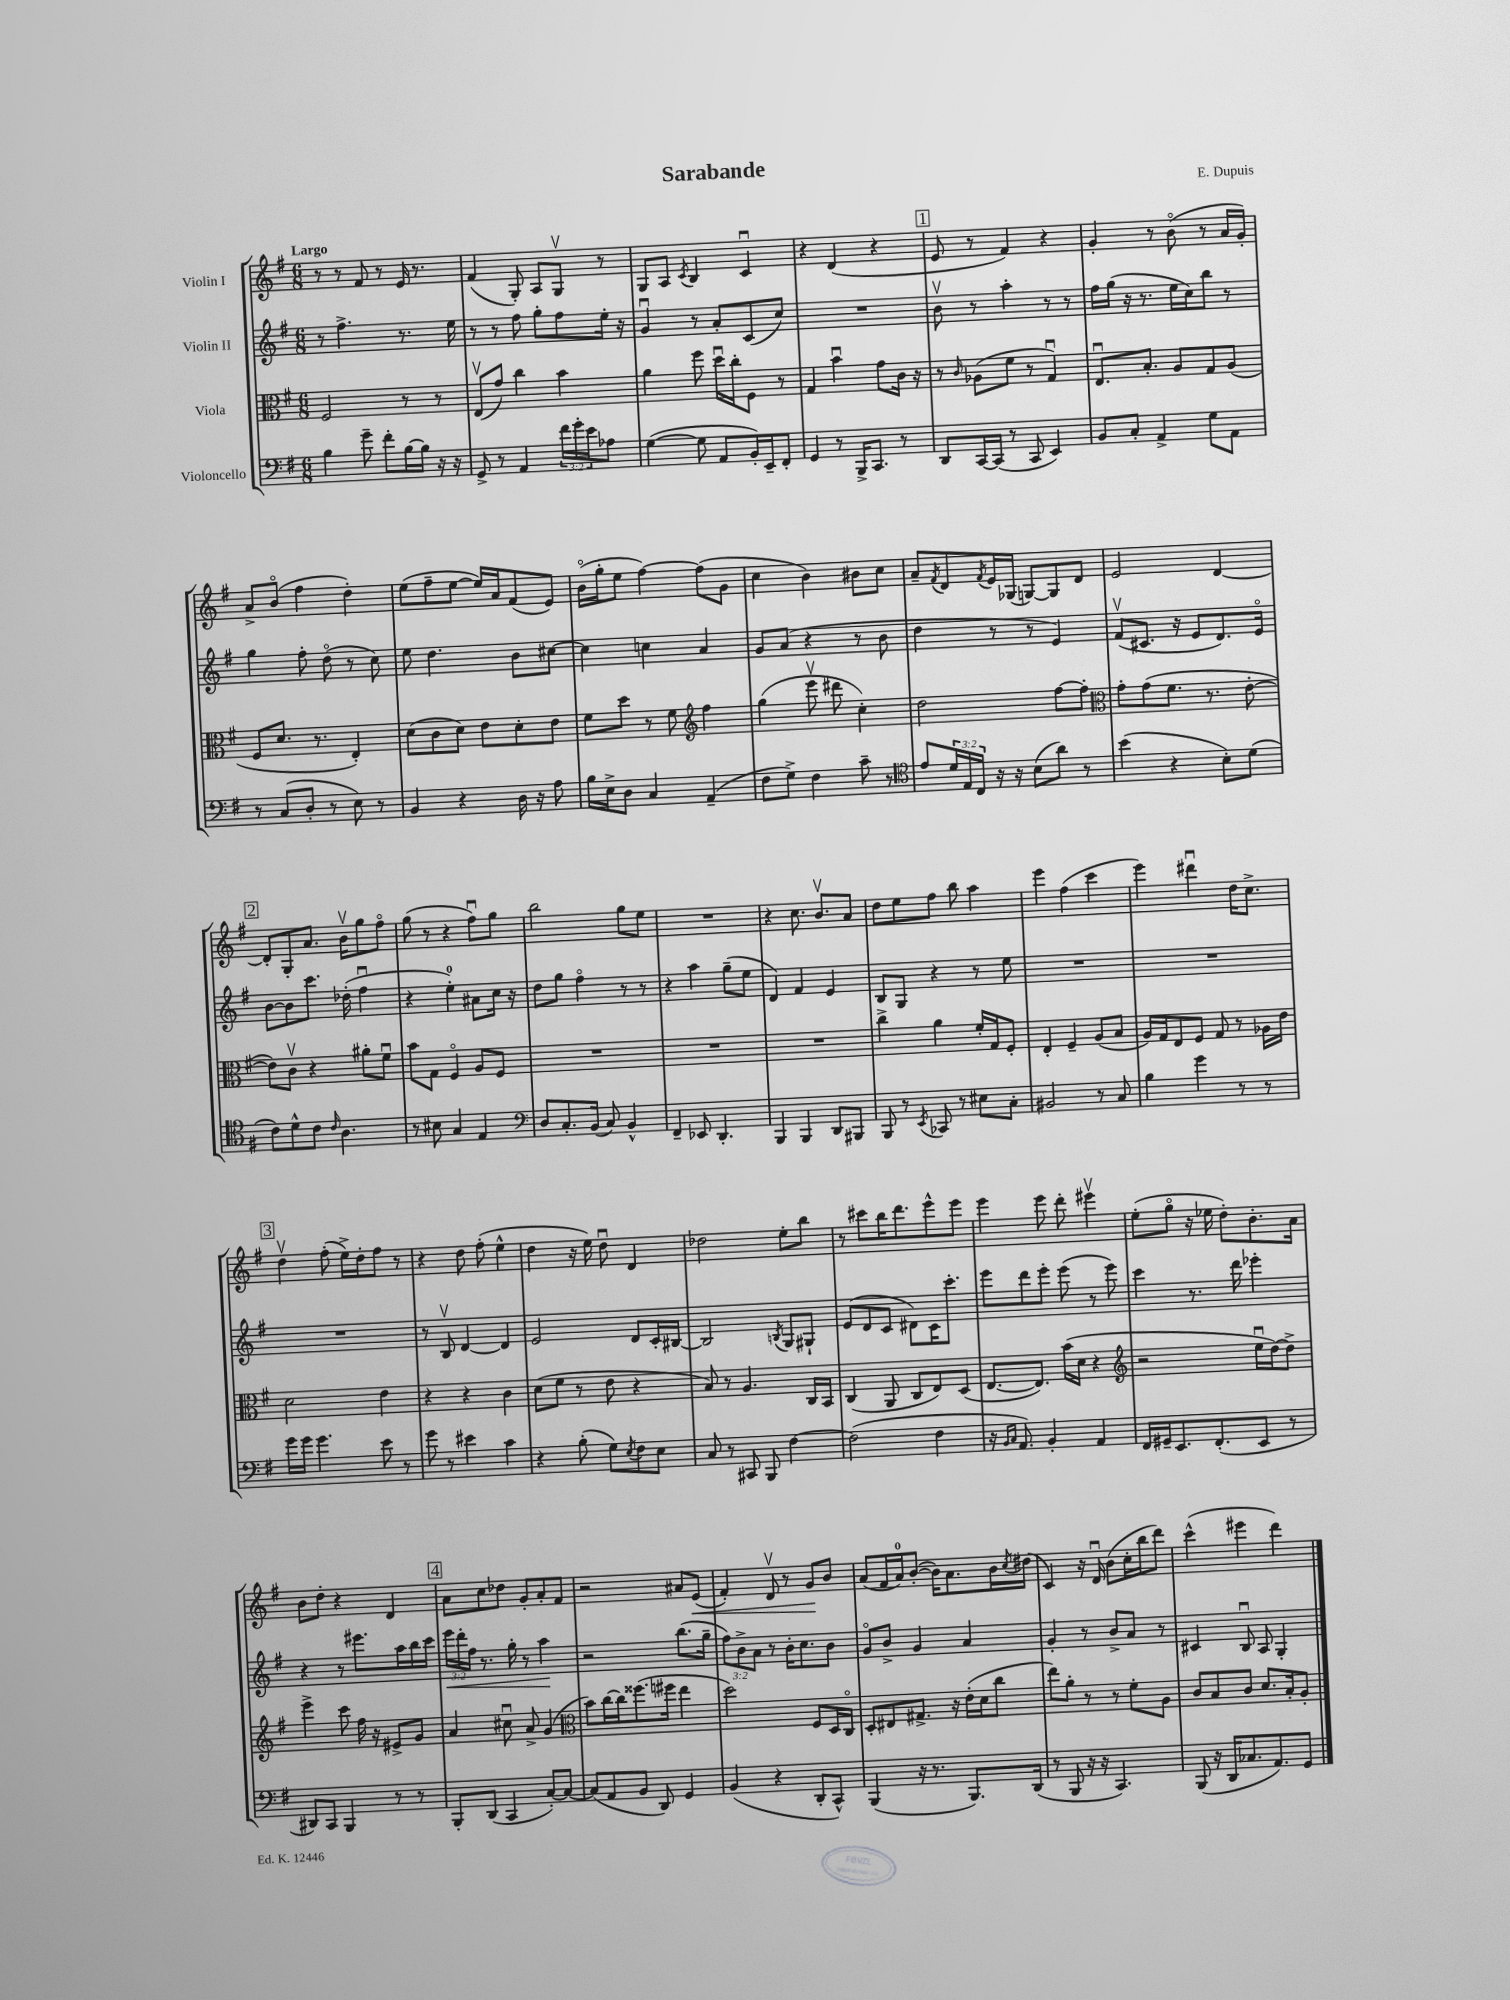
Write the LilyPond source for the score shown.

\header { title = "Sarabande" composer = "E. Dupuis" }
<<
\new StaffGroup <<
\new Staff = "s0" \with { instrumentName = "Violin I" } {
    \clef treble \key g \major \numericTimeSignature \time 6/8 \tempo "Largo"
    r8 r8 fis'8 r8 e'16 r8. |
    fis'4( g8-.) a8 g8\upbow r8 |
    g8 a8 \acciaccatura { c'8 } b4 c'4\downbow |
    r4 d'4( r4 |
    \mark \markup { \box "1" } e'8 r8 fis'4) r4 |
    g'4-. r8 b'8\flageolet( r8 a'16 g'16-.) |
    a'8-> b'8\flageolet( fis''4 d''4-.) |
    e''8( fis''8-- e''8~ e''16) a'16 fis'8( e'8) |
    b'16\flageolet( g''16-. e''8 fis''4~) fis''8( g'8 |
    c''4 b'4) bis'8 c''8 |
    a'8-- \acciaccatura { fis'8 } d'8 \acciaccatura { fis'8 } e'16 ges16( g8~) g8 d'8 |
    e'2 d'4~ |
    \mark \markup { \box "2" } d'8-. g8-. a'8. b'16\upbow g''8 fis''8\flageolet |
    g''8( r8 r4 fis''8\downbow) g''8 |
    b''2 g''8 e''8 |
    R2. |
    r4 c''8. b'8.\upbow a'8 |
    d''8 e''8 fis''8 b''8 a''4 |
    e'''4 fis''4( c'''4 |
    e'''4) dis'''4\downbow d''16 c''8.-> |
    \mark \markup { \box "3" } d''4\upbow fis''8-.( e''16->) d''16-. fis''8 r8 |
    r4 d''8 fis''8-.( e''4-^ |
    d''4 r16 e''16) d''8\downbow d'4 |
    des''2 e''8-. b''8 |
    r8 cis'''8 b''16 d'''8. e'''8-^ e'''8 |
    e'''4 e'''8 d'''8-. eis'''4\upbow |
    e''8-.( g''8\flageolet r16 ees''16 d''8-.) b'8.-. a'16 |
    b'8 d''8-. r4 d'4 |
    \mark \markup { \box "4" } a'8 c''8 des''8 g'8-. a'8-. fis'8 |
    r2 ais'8 e'8\<( |
    fis'4-.) d'8\upbow r8 g'8\! b'8 |
    a'8( fis'16 a'16-0) b'8~-.( b'16) a'8. b'16 \acciaccatura { c''8 } dis''16( |
    c'4) r16 d'16\downbow b'8( c''16-. b''16 d'''8) |
    c'''4-^( eis'''4 d'''4) \bar "|." |
}
\new Staff = "s1" \with { instrumentName = "Violin II" } {
    \clef treble \key g \major \numericTimeSignature \time 6/8 \override Staff.TupletNumber.text = #tuplet-number::calc-fraction-text
    r8 fis''4.-> r8. e''16 |
    r8 r8 fis''8 g''8-. fis''8 e''16-. r16 |
    g'4\downbow r8 a'8-. c'8( c''8) |
    R2. |
    \mark \markup { \box "1" } b'8\upbow r8 a''4-. r8 r8 |
    fis''16 g''16( r16 r8. e''16 c''16) b''8 r8 |
    g''4 fis''8-. d''8\flageolet( r8 c''8) |
    e''8 d''4. b'8 cis''8~ |
    cis''4 c''4 a'4 |
    g'8 a'8( r4 r8 b'8 |
    d''4 r8 r8 e'4) |
    fis'8\upbow( cis'8. r16 e'8 d'8.) e'16\flageolet |
    \mark \markup { \box "2" } b'8~ b'8 c'''8. des''16-.( fis''4\downbow |
    r4 e''4-0-.) ais'8 c''16 r16 |
    d''8 g''8 fis''4\flageolet r8 r8 |
    r4 a''4 g''8--( e''8 |
    d'4) fis'4 e'4 |
    b8 g8 r4 r8 e''8 |
    R2. |
    R2. |
    \mark \markup { \box "3" } R2. |
    r8 b8\upbow d'4~ d'4 |
    e'2 d'8 c'16-. bis16~ |
    bis2 \acciaccatura { b8 } g8 gis8-! |
    e'8( d'8 c'8 dis'8) c'16 c'''8.-. |
    e'''8 d'''8 e'''8-. e'''8( r8 e'''8) |
    c'''4 r8. d'''16 ees'''4-. |
    r4 r8 eis'''8. a''16 b''16 c'''16 |
    \mark \markup { \box "4" } \tuplet 3/2 { e'''16\< d'''16-. fis''16 } r8. g''16-. r8 a''4\! |
    r2 b''8.( g''16-- |
    \tuplet 3/2 { fis''8) b'8-> a'8 } r8 b'16-. c''8. b'8 |
    g'8\flageolet b'8-> g'4 a'4 |
    g'4-. r8 b'8-> a'8 r8 |
    cis'4 b8\downbow a8 g4-. \bar "|." |
}
\new Staff = "s2" \with { instrumentName = "Viola" } {
    \clef alto \key g \major \numericTimeSignature \time 6/8
    fis2 r8 r8 |
    e8\upbow( g'8) c''4 b'4 |
    a'4 fis''8 d''16\downbow c''16-. fis8 r8 |
    g4 b'4\downbow g'8 c'16 r16 |
    \mark \markup { \box "1" } r8 \grace { c'16 } aes8( fis'8 r8 g4\downbow) |
    e8.\downbow b8.-. a8 g8 a8( |
    fis8 d'8. r8. e4-.) |
    d'8( c'8 d'8) e'8 d'8-. e'8 |
    fis'8 d''8 r8 fis'8 \clef treble fis''4 |
    g''4( e'''8\upbow dis'''8 c''4-.) |
    d''2 fis''8~ fis''8-. |
    \clef alto g'8-. g'8( fis'8. r8. e'8~-. |
    \mark \markup { \box "2" } e'8) c'8\upbow r4 ais'8-. fis'8\downbow |
    b'8 g8 fis4\flageolet a8 fis8 |
    R2. |
    R2. |
    R2. |
    c''4-> a'4 fis'16-. g16 fis8-. |
    e4-. fis4-- a8( b8 |
    a16) g16 e8 fis8 g8 r8 aes16 e'16 |
    \mark \markup { \box "3" } d'2 e'4 |
    r4 r4 c'4 |
    d'8( fis'8 r8 e'8 r4 |
    b8) r8 a4. c16 b,16 |
    c4( a,8 c8 e8) d8( |
    e8.~ e8.) b'16( d'16 r4 |
    \clef treble r2 e''16\downbow d''16~) d''8-> |
    e'''4-> c'''8 fis''16 r16 eis'8-> g'8 |
    \mark \markup { \box "4" } a'4 cis''8\downbow a'8-> g'4( |
    \clef alto b'8) c''16~ c''16 fisis''8.( fis''16 e''4 |
    d''2) fis8 d16 c16\flageolet |
    d8-. eis8 gis8.-> r16 e'16-.( d'16 c''8 |
    e''8) a'8-. r8 r8 fis'8-. a8 |
    c'8 b8 c'8 d'8. b16-. a8-. \bar "|." |
}
\new Staff = "s3" \with { instrumentName = "Violoncello" } {
    \clef bass \key g \major \numericTimeSignature \time 6/8 \override Staff.TupletNumber.text = #tuplet-number::calc-fraction-text
    b4 g'8-- fis'8-. b16~ b16 r16 r16 |
    g,8-> r8 a,4 \tuplet 3/2 { fis'16 g'16-. e'16 } aes8 |
    g4~( g8 a,8 b,16-.) e,16-- fis,8-. |
    g,4 r8 b,,16-> c,8. r8 |
    \mark \markup { \box "1" } d,8 c,16~ c,16( r8 c,8 e,4) |
    b,8 c8-. a,4-> g8 a,8 |
    r8 c8( d8-. r8 e8) r8 |
    b,4 r4 d16 r16 a8 |
    b16 e16-> d8 c4 a,4--( |
    fis8 g8->) fis4 c'8-- r8 |
    \clef tenor e'8 \tuplet 3/2 { d'16 e16 c16 } r16 r16 b8( a'8) r8 |
    b'4( r4 b8-.) d'8( |
    \mark \markup { \box "2" } c'8) d'8-^ c'8 \grace { c'16 } a4. |
    r8 bis8 g4 e4 |
    \clef bass d8 c8.-. b,16( c8) b,4-^ |
    fis,4-- ees,8 d,4.-. |
    b,,4 b,,4 d,8 bis,,8 |
    b,,8 r8 \acciaccatura { e,8 } ces,8 r8 eis8 c8-. |
    bis,2 r8 c8 |
    b4 g'4 r8 r8 |
    \mark \markup { \box "3" } g'16 g'16 g'4. e'8 r8 |
    g'8 r8 eis'4 c'4 |
    r4 b8-.( g8) \acciaccatura { e8 } fis8 e8 |
    c8 r8 cis,8 b,,8 fis4~ |
    fis2( fis4 |
    r16 \grace { b,16 c16 } a,8.) b,4-. a,4 |
    fis,16 gis,16-- e,8. fis,8.-.( e,8 r8 |
    dis,8) c,8 b,,4 r8 r8 |
    \mark \markup { \box "4" } b,,8-. d,8( c,4 c8~-.) c8~ |
    c8( a,8 b,8 d,8) g,4 |
    b,4( r4 d,8-. c,8-^) |
    b,,4( r16 r8. b,,8.) d,16( |
    r8 b,,8 r16 r16 c,4.) |
    b,,8( r16 d,16 ces8. a,8.) g,8 \bar "|." |
}
>>
>>
\layout { \context { \Score \remove "Bar_number_engraver" } }
